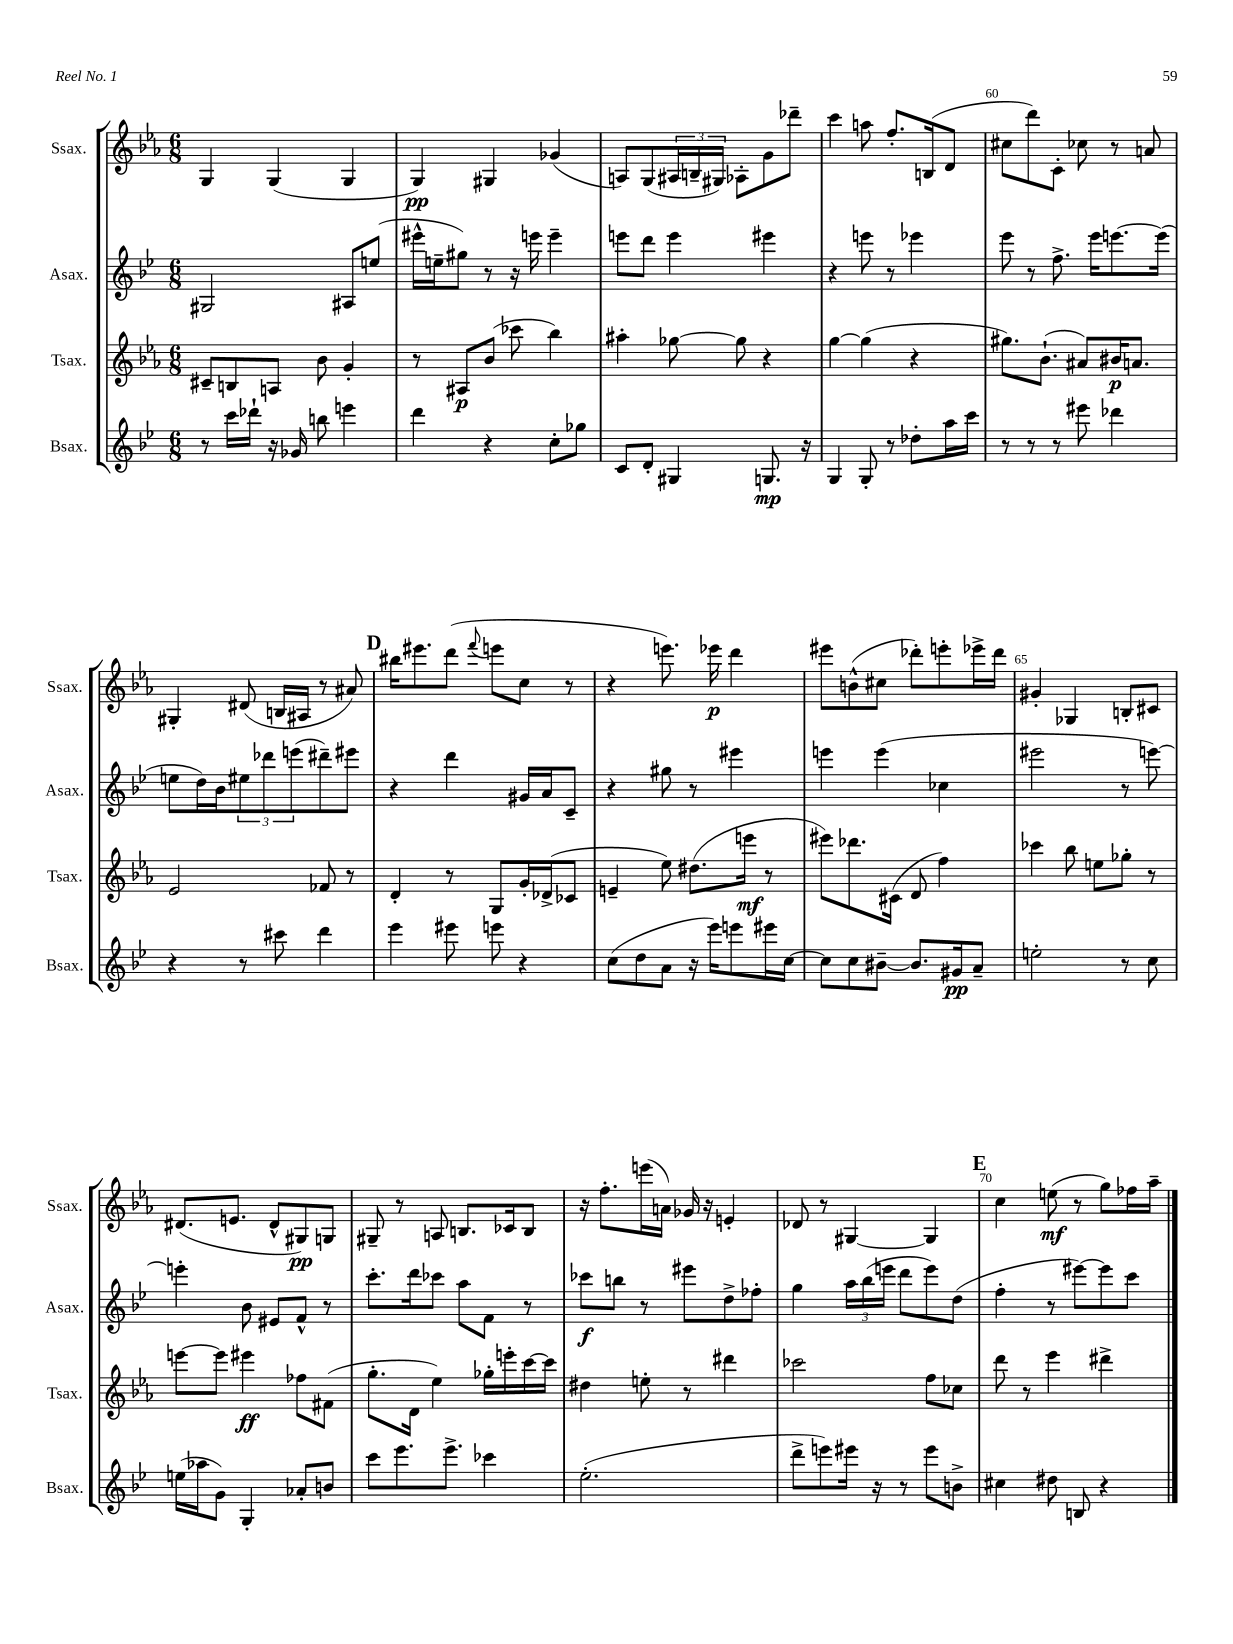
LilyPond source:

<<
\new StaffGroup <<
\new Staff = "s0" \with { instrumentName = "Ssax." shortInstrumentName = "Ssax." } {
    \clef treble \key ees \major \numericTimeSignature \time 6/8
    g4 g4( g4 |
    g4\pp) gis4 ges'4( |
    a8) g8( \tuplet 3/2 { ais16 b16-- gis16) } aes8-. g'8 des'''8-- |
    c'''4 a''8 f''8.-. b16( d'8 |
    cis''8 d'''8) c'8-. ces''8 r8 a'8 |
    gis4-. dis'8( b16 ais16 r8 ais'8) |
    \mark \markup { \bold "D" } bis''16 eis'''8. d'''8( \appoggiatura { f'''8 } e'''8 c''8 r8 |
    r4 e'''8.) ees'''16\p d'''4 |
    eis'''8 b'8-^( cis''8 des'''8-.) e'''8-. ees'''16-> des'''16 |
    gis'4-. ges4 b8-. cis'8 |
    dis'8.( e'8. dis'8-^ gis8\pp) g8 |
    gis8-- r8 a8 b8. ces'16 b8 |
    r16 f''8.-. e'''16( a'16) ges'16 r16 e'4-. |
    des'8 r8 gis4~ gis4 |
    \mark \markup { \bold "E" } c''4 e''8\mf( r8 g''8) fes''16 aes''16-- \bar "|." |
}
\new Staff = "s1" \with { instrumentName = "Asax." shortInstrumentName = "Asax." } {
    \clef treble \key bes \major \numericTimeSignature \time 6/8
    gis2 ais8 e''8( |
    eis'''16-^ e''16-- gis''8) r8 r16 e'''16 e'''4-- |
    e'''8 d'''8 e'''4 eis'''4 |
    r4 e'''8 r8 ees'''4 |
    ees'''8 r8 f''8.-> ees'''16 e'''8.~ e'''16( |
    e''8 d''16) bes'16 \tuplet 3/2 { eis''8 des'''8 e'''8( } dis'''8--) eis'''8 |
    \mark \markup { \bold "D" } r4 d'''4 gis'16 a'16 c'8-- |
    r4 gis''8 r8 eis'''4 |
    e'''4 e'''4( ces''4 |
    eis'''2 r8 e'''8~) |
    e'''4-. bes'8 eis'8 f'8-^ r8 |
    c'''8.-. d'''16 ces'''8 a''8 f'8 r8 |
    ces'''8\f b''8 r8 eis'''8 d''8-> fes''8-. |
    g''4 \tuplet 3/2 { a''16 bes''16( e'''16 } d'''8 e'''8) d''8( |
    \mark \markup { \bold "E" } f''4-. r8 eis'''8~) eis'''8 c'''8 \bar "|." |
}
\new Staff = "s2" \with { instrumentName = "Tsax." shortInstrumentName = "Tsax." } {
    \clef treble \key ees \major \numericTimeSignature \time 6/8
    cis'8-- b8 a8 bes'8 g'4-. |
    r8 ais8\p bes'8( ces'''8 bes''4) |
    ais''4-. ges''8~ ges''8 r4 |
    g''4~ g''4( r4 |
    gis''8.) bes'8.-!( ais'8) bis'16\p a'8. |
    ees'2 fes'8 r8 |
    \mark \markup { \bold "D" } d'4-. r8 g8 g'16-. des'16->( ces'8 |
    e'4-- ees''8) dis''8.( e'''16\mf r8 |
    eis'''8) des'''8. cis'16( d'8 f''4) |
    ces'''4 bes''8 e''8 ges''8-. r8 |
    e'''8~ e'''8 eis'''4\ff fes''8 fis'8( |
    g''8.-. d'16 ees''4) ges''16-. e'''16-. c'''16~ c'''16 |
    dis''4 e''8-. r8 dis'''4 |
    ces'''2 f''8 ces''8 |
    \mark \markup { \bold "E" } d'''8 r8 ees'''4 dis'''4-> \bar "|." |
}
\new Staff = "s3" \with { instrumentName = "Bsax." shortInstrumentName = "Bsax." } {
    \clef treble \key bes \major \numericTimeSignature \time 6/8
    r8 c'''16 des'''16-! r16 ges'16 b''8 e'''4 |
    d'''4 r4 c''8-. ges''8 |
    c'8 d'8-. gis4 g8.\mp r16 |
    g4 g8-. r8 des''8-. a''16 c'''16 |
    r8 r8 r8 eis'''8 des'''4 |
    r4 r8 cis'''8 d'''4 |
    \mark \markup { \bold "D" } ees'''4 eis'''8 e'''8 r4 |
    c''8( d''8 a'8 r16 ees'''16) e'''8 eis'''16 c''16~ |
    c''8 c''8 bis'8~-- bis'8. gis'16\pp a'8-- |
    e''2-. r8 c''8 |
    e''16( aes''16 g'8) g4-. aes'8-. b'8 |
    c'''8 ees'''8. ees'''8.-> ces'''4 |
    ees''2.-.( |
    d'''8-> e'''8) eis'''16 r16 r8 eis'''8 b'8-> |
    \mark \markup { \bold "E" } cis''4 dis''8 b8 r4 \bar "|." |
}
>>
>>
\layout { \context { \Score currentBarNumber = #56 \override BarNumber.break-visibility = ##(#f #t #t) barNumberVisibility = #(every-nth-bar-number-visible 5) } }
